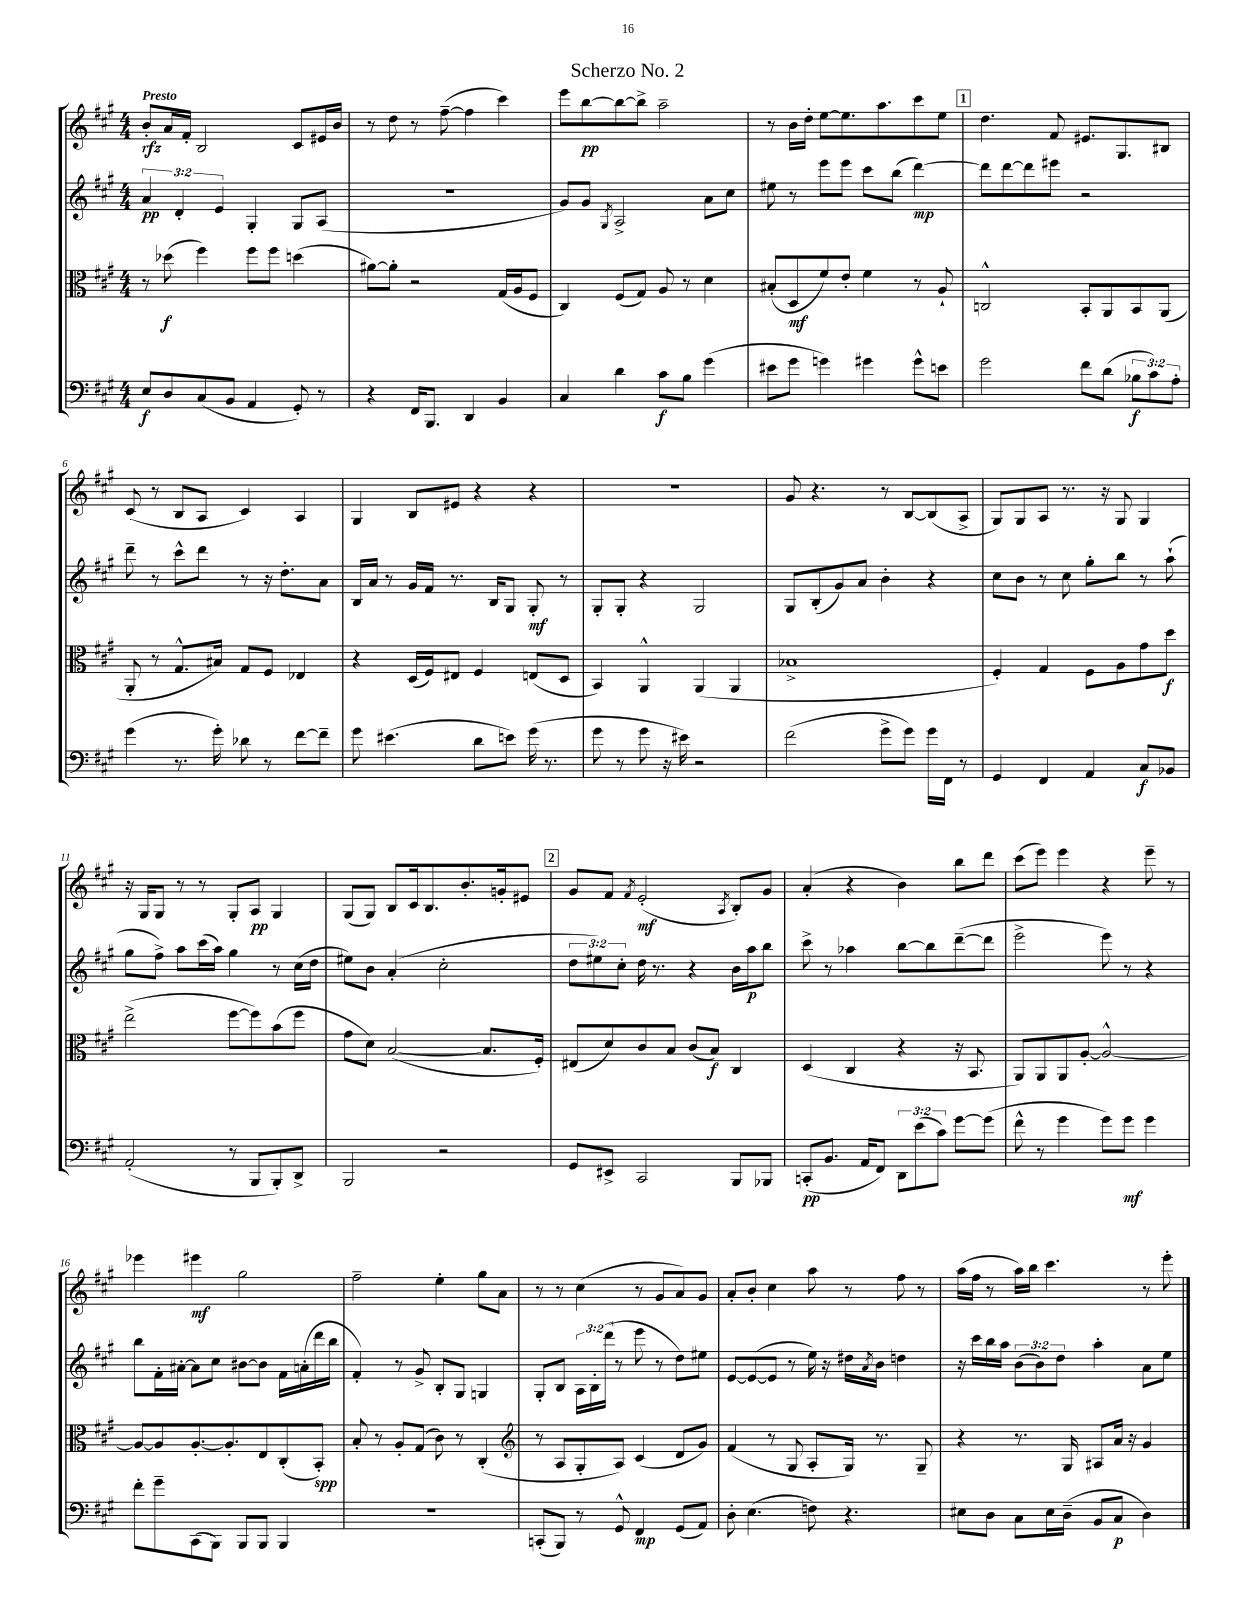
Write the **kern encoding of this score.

**kern	**dynam	**kern	**dynam	**kern	**dynam	**kern	**dynam
*part4	*part4	*part3	*part3	*part2	*part2	*part1	*part1
*staff4	*staff4	*staff3	*staff3	*staff2	*staff2	*staff1	*staff1
*clefF4	*	*clefC3	*	*clefG2	*	*clefG2	*
*k[f#c#g#]	*	*k[f#c#g#]	*	*k[f#c#g#]	*	*k[f#c#g#]	*
*M4/4	*	*M4/4	*	*M4/4	*	*M4/4	*
=1	=1	=1	=1	=1	=1	=1	=1
!	!	!	!	!	!	!LO:TX:a:B:t=Presto	!
8E/L	f	8r	.	6a/	pp	8b'/L	rfz
8D/	.	(8dd-X\	f	.	.	16a/L	.
.	.	.	.	6d'/	.	.	.
.	.	.	.	.	.	16f#'/JJ	.
(8C#/	.	4ff#\)	.	.	.	2B/	.
.	.	.	.	6e/	.	.	.
8BB/J	.	.	.	.	.	.	.
4AA/	.	8ff#\L	.	4G#'/	.	.	.
.	.	8ff#\J	.	.	.	.	.
8GG#'/)	.	(4ddn\	.	8G#/L	.	8c#/L	.
8r	.	.	.	(8A/J	.	16e#X/L	.
.	.	.	.	.	.	16b/JJ	.
=2	=2	=2	=2	=2	=2	=2	=2
4r	.	[8a#X\L)	.	1r	.	8r	.
.	.	8a#'\J]	.	.	.	8dd\	.
16FF#/KL	.	2r	.	.	.	8r	.
8.BBB/J	.	.	.	.	.	.	.
.	.	.	.	.	.	([8ff#~\	.
4DD/	.	.	.	.	.	4ff#\]	.
4BB/	.	(16G#/LL	.	.	.	4ccc#\)	.
.	.	16A/J	.	.	.	.	.
.	.	8F#/J	.	.	.	.	.
=3	=3	=3	=3	=3	=3	=3	=3
4C#/	.	4C#/)	.	8g#/L)	.	8eee\L	.
.	.	.	.	8g#/J	.	[8bb\	pp
.	.	.	.	8qG#/	.	.	.
4d\	.	(8F#/L	.	2A^/	.	8bb\_	.
.	.	8G#/J)	.	.	.	8bb^\J]	.
8c#\L	f	8A/	.	.	.	2aa~\	.
8B\J	.	8r	.	.	.	.	.
(4g#\	.	4d\	.	8a\L	.	.	.
.	.	.	.	8cc#\J	.	.	.
=4	=4	=4	=4	=4	=4	=4	=4
8e#X\L	.	(8B#X'/L	.	8ee#X\	.	8r	.
8g#\J	.	8D/	mf	8r	.	16b\LL	.
.	.	.	.	.	.	16dd'\JJ	.
4gn\)	.	8f#/)	.	8eee\L	.	[8ee\L	.
.	.	8e'/J	.	8eee\J	.	8.ee\]	.
4g#X\	.	4f#\	.	8ccc#\L	.	.	.
.	.	.	.	.	.	8.aa\	.
.	.	.	.	(8bb\J	.	.	.
8g#^^\L	.	8r	.	[4ddd\)	mp	8ccc#\	.
8en\J	.	8A`/	.	.	.	8ee\J	.
!!LO:REH:place=s1:t=1
=5	=5	=5	=5	=5	=5	=5	=5
2g#\	.	2Cn^^/	.	8ddd\L]	.	4.dd\	.
.	.	.	.	[8ddd\	.	.	.
.	.	.	.	8ddd\]	.	.	.
.	.	.	.	8eee#X\J	.	8f#/	.
8f#\L	.	8BB'/L	.	2r	.	8.e#X/L	.
(8d\J	.	8AA/	.	.	.	.	.
.	.	.	.	.	.	8.G#/	.
12B-X\L	f	8BB/	.	.	.	.	.
12c#\)	.	.	.	.	.	.	.
.	.	(8AA/J	.	.	.	8B#X/J	.
12A'\J	.	.	.	.	.	.	.
!!LO:LB:g=z
=6	=6	=6	=6	=6	=6	=6	=6
(4g#\	.	8AA'/	.	8ddd~\	.	(8c#/	.
.	.	8r	.	8r	.	8r	.
8.r	.	8.G#^^/L	.	8ccc#^^\L	.	8B/L	.
.	.	.	.	8ddd\J	.	8A/J	.
16g#'\)	.	16B#X/Jk)	.	.	.	.	.
8d-X\	.	8G#/L	.	8r	.	4c#/)	.
8r	.	8F#/J	.	16r	.	.	.
.	.	.	.	8.dd'\L	.	.	.
[8f#\L	.	4E-X/	.	.	.	4A/	.
8f#~\J]	.	.	.	8a\J	.	.	.
=7	=7	=7	=7	=7	=7	=7	=7
8g#\	.	4r	.	16B/LL	.	4G#/	.
.	.	.	.	16a/JJ	.	.	.
(4.e#X\	.	.	.	8r	.	.	.
.	.	(16D/LL	.	16g#/LL	.	8B/L	.
.	.	16F#/J)	.	16f#/JJ	.	.	.
.	.	8E#X/J	.	8.r	.	8e#X/J	.
8d\L	.	4F#/	.	.	.	4r	.
.	.	.	.	16B/KL	.	.	.
8en\J)	.	.	.	8G#/J	.	.	.
(16g#\	.	(8En/L	.	8G#'/	mf	4r	.
8.r	.	.	.	.	.	.	.
.	.	8D/J	.	8r	.	.	.
=8	=8	=8	=8	=8	=8	=8	=8
8g#\	.	4BB/)	.	8G#'/L	.	1r	.
8r	.	.	.	8G#'/J	.	.	.
8g#\	.	4AA^^/	.	4r	.	.	.
16r	.	.	.	.	.	.	.
16e#X\)	.	.	.	.	.	.	.
2r	.	(4AA/	.	2G#/	.	.	.
.	.	4AA/	.	.	.	.	.
=9	=9	=9	=9	=9	=9	=9	=9
(2f#\	.	1B-X^	.	8G#/L	.	8g#/	.
.	.	.	.	(8B'/	.	4.r	.
.	.	.	.	8g#/)	.	.	.
.	.	.	.	8a/J	.	.	.
8g#^\L	.	.	.	4b'\	.	8r	.
8g#\J)	.	.	.	.	.	[8B/L	.
16g#\LL	.	.	.	4r	.	(8B/]	.
16FF#\JJ	.	.	.	.	.	.	.
8r	.	.	.	.	.	8A^/J	.
=10	=10	=10	=10	=10	=10	=10	=10
4GG#/	.	4F#'/)	.	8cc#\L	.	8G#/L)	.
.	.	.	.	8b\J	.	8G#/	.
4FF#/	.	4G#/	.	8r	.	8A/J	.
.	.	.	.	8cc#\	.	8.r	.
4AA/	.	8F#\L	.	8gg#'\L	.	.	.
.	.	.	.	.	.	16r	.
.	.	8A\	.	8bb\J	.	8G#/	.
8C#/L	f	8g#\	.	8r	.	4G#/	.
8BB-X/J	.	8dd\J	f	(8aa`\	.	.	.
!!LO:LB:g=z
=11	=11	=11	=11	=11	=11	=11	=11
(2AA'/	.	(2ee^\	.	8gg#\L	.	16r	.
.	.	.	.	.	.	16G#/KL	.
.	.	.	.	8ff#^\J)	.	8G#/J	.
.	.	.	.	8aa\L	.	8r	.
.	.	.	.	(16ccc#\L	.	8r	.
.	.	.	.	16aa\JJ)	.	.	.
8r	.	[8ff#\L	.	4gg#\	.	8G#'/L	.
8BBB/L	.	8ff#\])	.	.	.	8A/J	pp
8BBB'/)	.	(8b\	.	8r	.	4G#/	.
8DD^/J	.	8ff#\J	.	(16cc#\LL	.	.	.
.	.	.	.	16dd\JJ	.	.	.
=12	=12	=12	=12	=12	=12	=12	=12
2BBB/	.	8g#\L	.	8ee#X\L)	.	(8G#/L	.
.	.	8d\J)	.	8b\J	.	8G#/J)	.
.	.	([2B/	.	(4a'/	.	8B/L	.
.	.	.	.	.	.	16c#/k	.
.	.	.	.	.	.	8.B/	.
2r	.	.	.	2cc#'\	.	.	.
.	.	.	.	.	.	8.b'/	.
.	.	8.B/L]	.	.	.	.	.
.	.	.	.	.	.	16gn'/k	.
.	.	.	.	.	.	8e#X/J	.
.	.	16F#'/Jk)	.	.	.	.	.
!!LO:REH:place=s1:t=2
=13	=13	=13	=13	=13	=13	=13	=13
8GG#/L	.	(8E#X/L	.	12dd\L	.	8g#/L	.
.	.	.	.	12ee#X\)	.	.	.
8EE#X^/J	.	8d/)	.	.	.	8f#/J	.
.	.	.	.	12cc#'\J	.	.	.
.	.	.	.	.	.	8qf#/	.
2CC#/	.	8c#/	.	16dd\	.	(2e'/	mf
.	.	.	.	8.r	.	.	.
.	.	8B/J	.	.	.	.	.
.	.	(8c#/L	.	4r	.	.	.
.	.	8B/J)	f	.	.	.	.
.	.	.	.	.	.	8qA/	.
8BBB/L	.	4C#/	.	16b\LL	.	8B'/L)	.
.	.	.	.	16aa\J	p	.	.
8BBB-X/J	.	.	.	8bb\J	.	8g#/J	.
=14	=14	=14	=14	=14	=14	=14	=14
(8CCn'/L	pp	(4D/	.	8ccc#^\	.	(4a'/	.
8.BB/J	.	.	.	8r	.	.	.
.	.	4C#/	.	4aa-X\	.	4r	.
16AA/KL	.	.	.	.	.	.	.
8FF#/J)	.	.	.	.	.	.	.
12DD\L	.	4r	.	[8bb\L	.	4b\)	.
(12e\	.	.	.	.	.	.	.
.	.	.	.	8bb\]	.	.	.
12c#\J)	.	.	.	.	.	.	.
[8g#\L	.	16r	.	([8ddd~\	.	8bb\L	.
.	.	8.BB/	.	.	.	.	.
(8g#\J]	.	.	.	8ddd\J]	.	8ddd\J	.
=15	=15	=15	=15	=15	=15	=15	=15
8f#^^\	.	8AA/L)	.	2eee^\	.	(8ccc#\L	.
8r	.	8AA/	.	.	.	8eee\J)	.
4g#\	.	8AA/	.	.	.	4eee\	.
.	.	[8A'/J	.	.	.	.	.
8g#\L)	.	2A^^/_	.	8eee\)	.	4r	.
8g#\J	mf	.	.	8r	.	.	.
4g#\	.	.	.	4r	.	8eee~\	.
.	.	.	.	.	.	8r	.
!!LO:LB:g=z
=16	=16	=16	=16	=16	=16	=16	=16
8f#'\L	.	8A/L_	.	8bb\L	.	4eee-X\	.
8g#~\	.	8A/]	.	16f#'\L	.	.	.
.	.	.	.	[16a#X'\JJ	.	.	.
(8CC#\	.	[8.A'/	.	8a#\L]	.	4eee#X\	mf
8BBB\J)	.	.	.	8cc#\J	.	.	.
.	.	8.A'/]	.	.	.	.	.
8BBB/L	.	.	.	[8b#X\L	.	2gg#\	.
8BBB/J	.	8E/	.	8b#\J]	.	.	.
4BBB/	.	(8C#'/	.	16f#\LL	.	.	.
.	.	.	.	(16an'\	.	.	.
.	.	8BB'/J)	spp	16ddd\	.	.	.
.	.	.	.	16bb\JJ	.	.	.
=17	=17	=17	=17	=17	=17	=17	=17
1r	.	8B'/	.	4f#'/)	.	2ff#~\	.
.	.	8r	.	.	.	.	.
.	.	8A'/L	.	8r	.	.	.
.	.	(8G#/J	.	8g#^/	.	.	.
.	.	8c#\)	.	8B'/L	.	4ee'\	.
.	.	8r	.	8G#/J	.	.	.
.	.	(4C#'/	.	4Gn/	.	8gg#\L	.
.	.	.	.	.	.	8a\J	.
=18	=18	=18	=18	=18	=18	=18	=18
*	*	*clefG2	*	*	*	*	*
(8CCn'/L	.	8r	.	8G#'/L	.	8r	.
8BBB/J)	.	8A/L	.	8B/J	.	8r	.
8r	.	8G#'/	.	24A\LL	.	(4cc#\	.
.	.	.	.	24B'\	.	.	.
.	.	.	.	(24ddd\JJ	.	.	.
8GG#^^/	.	8A/J)	.	8r	.	.	.
4FF#/	mp	(4c#/	.	8eee\	.	8r	.
.	.	.	.	8r	.	8g#/L	.
(8GG#/L	.	8d/L	.	8dd\L)	.	8a/)	.
8AA/J)	.	8g#/J)	.	8ee#X\J	.	8g#/J	.
=19	=19	=19	=19	=19	=19	=19	=19
8D'\	.	(4f#/	.	[8e/L	.	8a'/L	.
(4.E\	.	.	.	(8e/_	.	8b'/J	.
.	.	8r	.	8e/J]	.	4cc#\	.
.	.	8G#/	.	8r	.	.	.
8Fn\)	.	8A'/L	.	16ee\)	.	8aa\	.
.	.	.	.	16r	.	.	.
4.r	.	16G#/Jk)	.	16dd#X\LL	.	8r	.
.	.	.	.	8qa/	.	.	.
.	.	8.r	.	16b\JJ	.	.	.
.	.	.	.	4ddn\	.	8ff#\	.
.	.	8G#~/	.	.	.	8r	.
=20	=20	=20	=20	=20	=20	=20	=20
8E#X\L	.	4r	.	16r	.	(16aa\LL	.
.	.	.	.	16ccc#\LL	.	16ff#\JJ	.
8D\J	.	.	.	16bb\	.	8r	.
.	.	.	.	16aa\JJ	.	.	.
8C#\L	.	8.r	.	(12b\L	.	16aa\LL)	.
.	.	.	.	.	.	16bb\JJ	.
.	.	.	.	12b\)	.	.	.
16E#\L	.	.	.	.	.	4.ccc#\	.
.	.	.	.	12dd\J	.	.	.
(16D~\JJ	.	16G#/	.	.	.	.	.
8BB/L	.	8A#X/L	.	4aa'\	.	.	.
8C#/J	p	16a/Jk	.	.	.	.	.
.	.	16r	.	.	.	.	.
4D\)	.	4g#/	.	8a\L	.	8r	.
.	.	.	.	8ee\J	.	8eee'\	.
==	==	==	==	==	==	==	==
*-	*-	*-	*-	*-	*-	*-	*-
